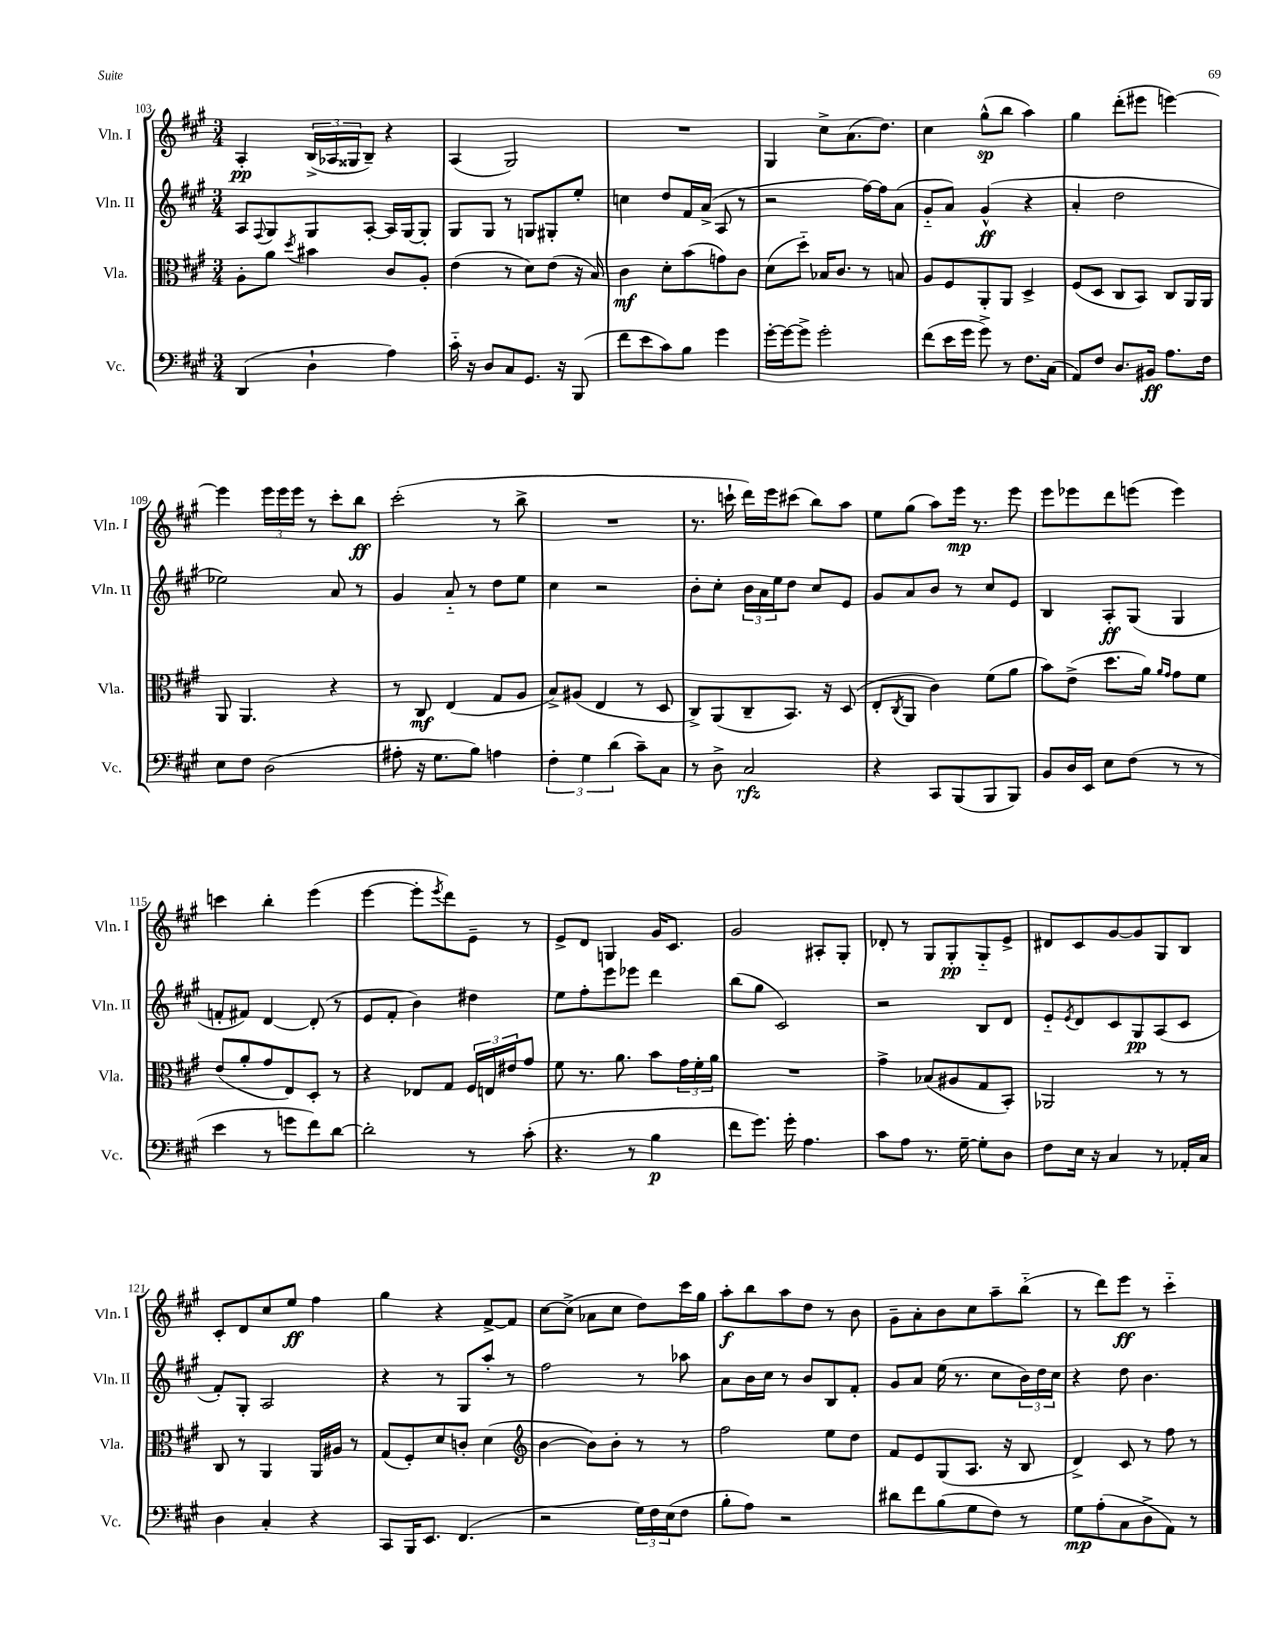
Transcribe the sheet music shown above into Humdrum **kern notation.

**kern	**dynam	**kern	**dynam	**kern	**dynam	**kern	**dynam
*part4	*part4	*part3	*part3	*part2	*part2	*part1	*part1
*staff4	*staff4	*staff3	*staff3	*staff2	*staff2	*staff1	*staff1
*I"Vc.	*	*I"Vla.	*	*I"Vln. II	*	*I"Vln. I	*
*I'Vc.	*	*I'Vla.	*	*I'Vln. II	*	*I'Vln. I	*
*clefF4	*	*clefC3	*	*clefG2	*	*clefG2	*
*k[f#c#g#]	*	*k[f#c#g#]	*	*k[f#c#g#]	*	*k[f#c#g#]	*
*M3/4	*	*M3/4	*	*M3/4	*	*M3/4	*
=103	=103	=103	=103	=103	=103	=103	=103
(4DD/	.	8A'\L	.	8A/L	.	4A'/	pp
.	.	.	.	8qqF#/	.	.	.
.	.	8a\J	.	8G#/	.	.	.
.	.	8qdd/	.	.	.	.	.
4D`\	.	4b#X\	.	8G#/	.	(24B^/LL	.
.	.	.	.	.	.	24A-X/	.
.	.	.	.	.	.	24G##X/J	.
.	.	.	.	[8A'/J	.	8B~/J)	.
4A\)	.	8c#/L	.	16A/LL]	.	4r	.
.	.	.	.	[16G#/J	.	.	.
.	.	8A'/J	.	8G#'/J]	.	.	.
=104	=104	=104	=104	=104	=104	=104	=104
16c#\	.	(4e\	.	8G#/L	.	(4A/	.
16r	.	.	.	.	.	.	.
8D/L	.	.	.	8G#/J	.	.	.
8C#/	.	8r	.	8r	.	2G#/)	.
8.GG#/J	.	8d\L)	.	8Gn/L	.	.	.
.	.	(8e\J	.	8G#X'/	.	.	.
16r	.	.	.	.	.	.	.
(8BBB/	.	16r	.	8ee'/J	.	.	.
.	.	16B/)	.	.	.	.	.
=105	=105	=105	=105	=105	=105	=105	=105
8f#\L	.	4c#\	mf	4ccn\	.	2.r	.
8e\	.	.	.	.	.	.	.
8c#\)	.	8d'\L	.	8dd/L	.	.	.
8B\J	.	(8b\	.	16f#/L	.	.	.
.	.	.	.	(16a^/JJ	.	.	.
4g#\	.	8gn\)	.	8A/	.	.	.
.	.	8c#\J	.	8r	.	.	.
=106	=106	=106	=106	=106	=106	=106	=106
[16g#'\LL	.	(8d\L	.	2r	.	4G#/	.
16g#\J_	.	.	.	.	.	.	.
8g#^\J]	.	8dd\J)	.	.	.	.	.
2g#'\	.	16B-X/KL	.	.	.	8cc#^\L	.
.	.	8.c#/J	.	.	.	.	.
.	.	.	.	.	.	(8.a\	.
.	.	8r	.	[16ff#\LL)	.	.	.
.	.	.	.	16ff#\J]	.	8.dd\J)	.
.	.	8Bn/	.	(8a\J	.	.	.
=107	=107	=107	=107	=107	=107	=107	=107
(8f#\L	.	8A/L	.	8g#/L	.	4cc#\	.
16e\L	.	8F#/	.	8a/J)	.	.	.
16g#\JJ	.	.	.	.	.	.	.
8g#^\)	.	8AA'/	.	(4g#^^/	ff	(8gg#^^\L	sp
8r	.	8AA/J	.	.	.	8bb\J	.
8.F#\L	.	4D^/	.	4r	.	4aa\)	.
(16C#\Jk	.	.	.	.	.	.	.
=108	=108	=108	=108	=108	=108	=108	=108
8AA/L)	.	(8F#/L	.	4a'/	.	4gg#\	.
8F#/J	.	8D/J	.	.	.	.	.
8.D/L	.	8C#/L	.	2dd\	.	(8ddd'\L	.
.	.	8BB/J)	.	.	.	8eee#X\J	.
16BB#X/Jk	ff	.	.	.	.	.	.
8.A\L	.	8C#/L	.	.	.	[4eeen\)	.
.	.	16AA/L	.	.	.	.	.
16F#\Jk	.	16AA/JJ	.	.	.	.	.
!!LO:LB:g=z
=109	=109	=109	=109	=109	=109	=109	=109
8E\L	.	8AA/	.	2ee-X\)	.	4eee\]	.
8F#\J	.	4.AA/	.	.	.	.	.
(2D\	.	.	.	.	.	24eee\LL	.
.	.	.	.	.	.	24eee\	.
.	.	.	.	.	.	24eee\JJ	.
.	.	.	.	.	.	8r	.
.	.	4r	.	8a/	.	8ccc#'\L	.
.	.	.	.	8r	.	8bb\J	ff
=110	=110	=110	=110	=110	=110	=110	=110
8A#X'\	.	8r	.	4g#/	.	(2ccc#'\	.
16r	.	8C#/	mf	.	.	.	.
8.G#\L	.	.	.	.	.	.	.
.	.	(4E/	.	8a/	.	.	.
8B\J)	.	.	.	8r	.	.	.
4An\	.	8G#/L	.	8dd\L	.	8r	.
.	.	8A/J	.	8ee\J	.	8bb^\	.
=111	=111	=111	=111	=111	=111	=111	=111
6F#'\	.	8B^/L)	.	4cc#\	.	2.r	.
.	.	(8A#X/J	.	.	.	.	.
6G#\	.	.	.	.	.	.	.
.	.	4E/	.	2r	.	.	.
(6d\	.	.	.	.	.	.	.
8c#~\L)	.	8r	.	.	.	.	.
8C#\J	.	8D/	.	.	.	.	.
=112	=112	=112	=112	=112	=112	=112	=112
8r	.	8C#^/L)	.	8b'\L	.	8.r	.
8D^\	.	(8AA/	.	8cc#'\J	.	.	.
.	.	.	.	.	.	16cccn`\	.
2C#/	rfz	8C#~/	.	24b\LL	.	16ddd\LL)	.
.	.	.	.	24a\	.	.	.
.	.	.	.	.	.	16eee\J	.
.	.	.	.	24ee\J	.	.	.
.	.	8.BB/J)	.	8dd\J	.	(8ccc#X\J	.
.	.	.	.	8cc#/L	.	8bb\L)	.
.	.	16r	.	.	.	.	.
.	.	(8D/	.	8e/J	.	8aa\J	.
=113	=113	=113	=113	=113	=113	=113	=113
4r	.	8E'/L	.	8g#/L	.	8ee\L	.
.	.	8qC#/	.	.	.	.	.
.	.	8AA/J	.	8a/	.	(8gg#\J	.
8CC#/L	.	4c#\)	.	8b/J	.	8aa\L)	.
(8BBB/	.	.	.	8r	.	16eee\Jk	mp
.	.	.	.	.	.	8.r	.
8BBB/	.	(8f#\L	.	8cc#/L	.	.	.
8BBB/J)	.	8a\J	.	8e/J	.	8eee\	.
=114	=114	=114	=114	=114	=114	=114	=114
8BB/L	.	8b\L)	.	4B/	.	8eee\L	.
16D/L	.	(8e^\J	.	.	.	8eee-X\	.
16EE/JJ	.	.	.	.	.	.	.
8E\L	.	8.dd\L	.	8A'/L	ff	8ddd\	.
(8F#\J	.	.	.	(8G#/J	.	(8eeen\J	.
.	.	16a\Jk)	.	.	.	.	.
.	.	16qqa/LL	.	.	.	.	.
.	.	16qqg#/JJ	.	.	.	.	.
8r	.	8g#\L	.	4G#/	.	4eee\)	.
8r	.	8f#\J	.	.	.	.	.
!!LO:LB:g=z
=115	=115	=115	=115	=115	=115	=115	=115
4e\	.	(8e/L	.	8fn'/L	.	4cccn\	.
.	.	8a'/	.	8f#X/J)	.	.	.
8r	.	8g#/	.	[4d/	.	4bb'\	.
8gn\L	.	8E/)	.	.	.	.	.
8f#\)	.	8D'/J	.	(8d'/]	.	(4eee\	.
[8d\J	.	8r	.	8r	.	.	.
=116	=116	=116	=116	=116	=116	=116	=116
2d'\]	.	4r	.	8e/L	.	[4eee\	.
.	.	.	.	8f#'/J	.	.	.
.	.	8E-X/L	.	4b\)	.	8eee'\L]	.
.	.	.	.	.	.	8qeee/	.
.	.	8G#/J	.	.	.	8ddd\)	.
8r	.	24F#/LL	.	4dd#X\	.	8e~\J	.
.	.	24En/	.	.	.	.	.
.	.	24e#X/J	.	.	.	.	.
(8c#'\	.	8g#/J	.	.	.	8r	.
=117	=117	=117	=117	=117	=117	=117	=117
4.r	.	8f#\	.	8ee\L	.	8e^/L	.
.	.	8.r	.	8ff#'\	.	8d/J	.
.	.	.	.	8eee\	.	4Gn/	.
.	.	8.a\	.	.	.	.	.
8r	.	.	.	8eee-X\J	.	.	.
4B\	p	8b\L	.	4ddd\	.	16g#/KL	.
.	.	.	.	.	.	8.c#/J	.
.	.	24g#\L	.	.	.	.	.
.	.	24f#'\	.	.	.	.	.
.	.	24a\JJ	.	.	.	.	.
=118	=118	=118	=118	=118	=118	=118	=118
8f#\L	.	2.r	.	(8bb\L	.	2g#/	.
8.g#\J)	.	.	.	8gg#\J	.	.	.
.	.	.	.	2c#/)	.	.	.
16g#'\	.	.	.	.	.	.	.
4.A\	.	.	.	.	.	.	.
.	.	.	.	.	.	8A#X'/L	.
.	.	.	.	.	.	8G#'/J	.
=119	=119	=119	=119	=119	=119	=119	=119
8c#\L	.	4g#^\	.	2r	.	8d-X'/	.
8A\J	.	.	.	.	.	8r	.
8.r	.	(8B-X/L	.	.	.	8G#/L	.
.	.	8A#X/	.	.	.	8G#'/	pp
[16G#~\	.	.	.	.	.	.	.
8G#'\L]	.	8G#/	.	8B/L	.	8G#/	.
8D\J	.	8BB'/J)	.	8d/J	.	8e^/J	.
=120	=120	=120	=120	=120	=120	=120	=120
8F#\L	.	2AA-X/	.	8e/L	.	8d#X/L	.
.	.	.	.	8qe/	.	.	.
16E\Jk	.	.	.	8d/	.	8c#/	.
16r	.	.	.	.	.	.	.
4C#/	.	.	.	8c#/	.	[8g#/	.
.	.	.	.	8G#/	pp	8g#/]	.
8r	.	8r	.	(8A/	.	8G#/	.
16AA-X'/LL	.	8r	.	8c#/J	.	8B/J	.
16C#/JJ	.	.	.	.	.	.	.
!!LO:LB:g=z
=121	=121	=121	=121	=121	=121	=121	=121
4D\	.	8C#/	.	8f#'/L)	.	8c#'/L	.
.	.	8r	.	8G#'/J	.	8d/	.
4C#'/	.	4AA/	.	2A/	.	8cc#/	.
.	.	.	.	.	.	8ee/J	ff
4r	.	16AA/LL	.	.	.	4ff#\	.
.	.	16A#X/JJ	.	.	.	.	.
.	.	8r	.	.	.	.	.
=122	=122	=122	=122	=122	=122	=122	=122
8CC#/L	.	(8G#/L	.	4r	.	4gg#\	.
16BBB/K	.	8F#'/)	.	.	.	.	.
8.EE/J	.	.	.	.	.	.	.
.	.	8d/	.	8r	.	4r	.
(4.FF#/	.	8cn'/J	.	8G#/L	.	.	.
.	.	(4d\	.	8aa'/J	.	[8f#^/L	.
.	.	.	.	8r	.	8f#/J]	.
=123	=123	=123	=123	=123	=123	=123	=123
*	*	*clefG2	*	*	*	*	*
2r	.	[4b\	.	2ff#\	.	[8cc#\L	.
.	.	.	.	.	.	(8cc#^\J]	.
.	.	8b\L])	.	.	.	8a-X\L	.
.	.	8b'\J	.	.	.	8cc#\J	.
24G#\LL)	.	8r	.	8r	.	8dd\L)	.
24F#\	.	.	.	.	.	.	.
(24E\J	.	.	.	.	.	.	.
8F#\J	.	8r	.	8aa-X\	.	16ccc#\L	.
.	.	.	.	.	.	16gg#\JJ	.
=124	=124	=124	=124	=124	=124	=124	=124
8B'\L	.	2ff#\	.	8a\L	.	8aa'\L	f
8A\J)	.	.	.	16b\L	.	8bb\	.
.	.	.	.	16cc#\JJ	.	.	.
2r	.	.	.	8r	.	8aa\	.
.	.	.	.	8b/L	.	8dd\J	.
.	.	8ee\L	.	8B/	.	8r	.
.	.	8dd\J	.	8f#'/J	.	8b\	.
=125	=125	=125	=125	=125	=125	=125	=125
8d#X\L	.	8f#/L	.	8g#/L	.	8g#~\L	.
8f#\	.	8e/	.	8a/J	.	8a'\	.
(8B\	.	(8G#/	.	(16ee\	.	8b\	.
.	.	.	.	8.r	.	.	.
8G#\	.	8.A/J	.	.	.	8cc#\	.
8F#\J)	.	.	.	8cc#\L	.	8aa~\	.
.	.	16r	.	.	.	.	.
8r	.	8B/	.	24b\L)	.	(8bb\J	.
.	.	.	.	24dd\	.	.	.
.	.	.	.	24cc#\JJ	.	.	.
=126	=126	=126	=126	=126	=126	=126	=126
8G#\L	mp	4d^/)	.	4r	.	8r	.
(8A'\	.	.	.	.	.	8ddd\L)	.
8C#\	.	8c#/	.	8dd\	.	8eee\J	ff
8D^\	.	8r	.	4.b\	.	8r	.
8AA\J)	.	8ff#\	.	.	.	4ccc#\	.
8r	.	8r	.	.	.	.	.
==	==	==	==	==	==	==	==
*-	*-	*-	*-	*-	*-	*-	*-
